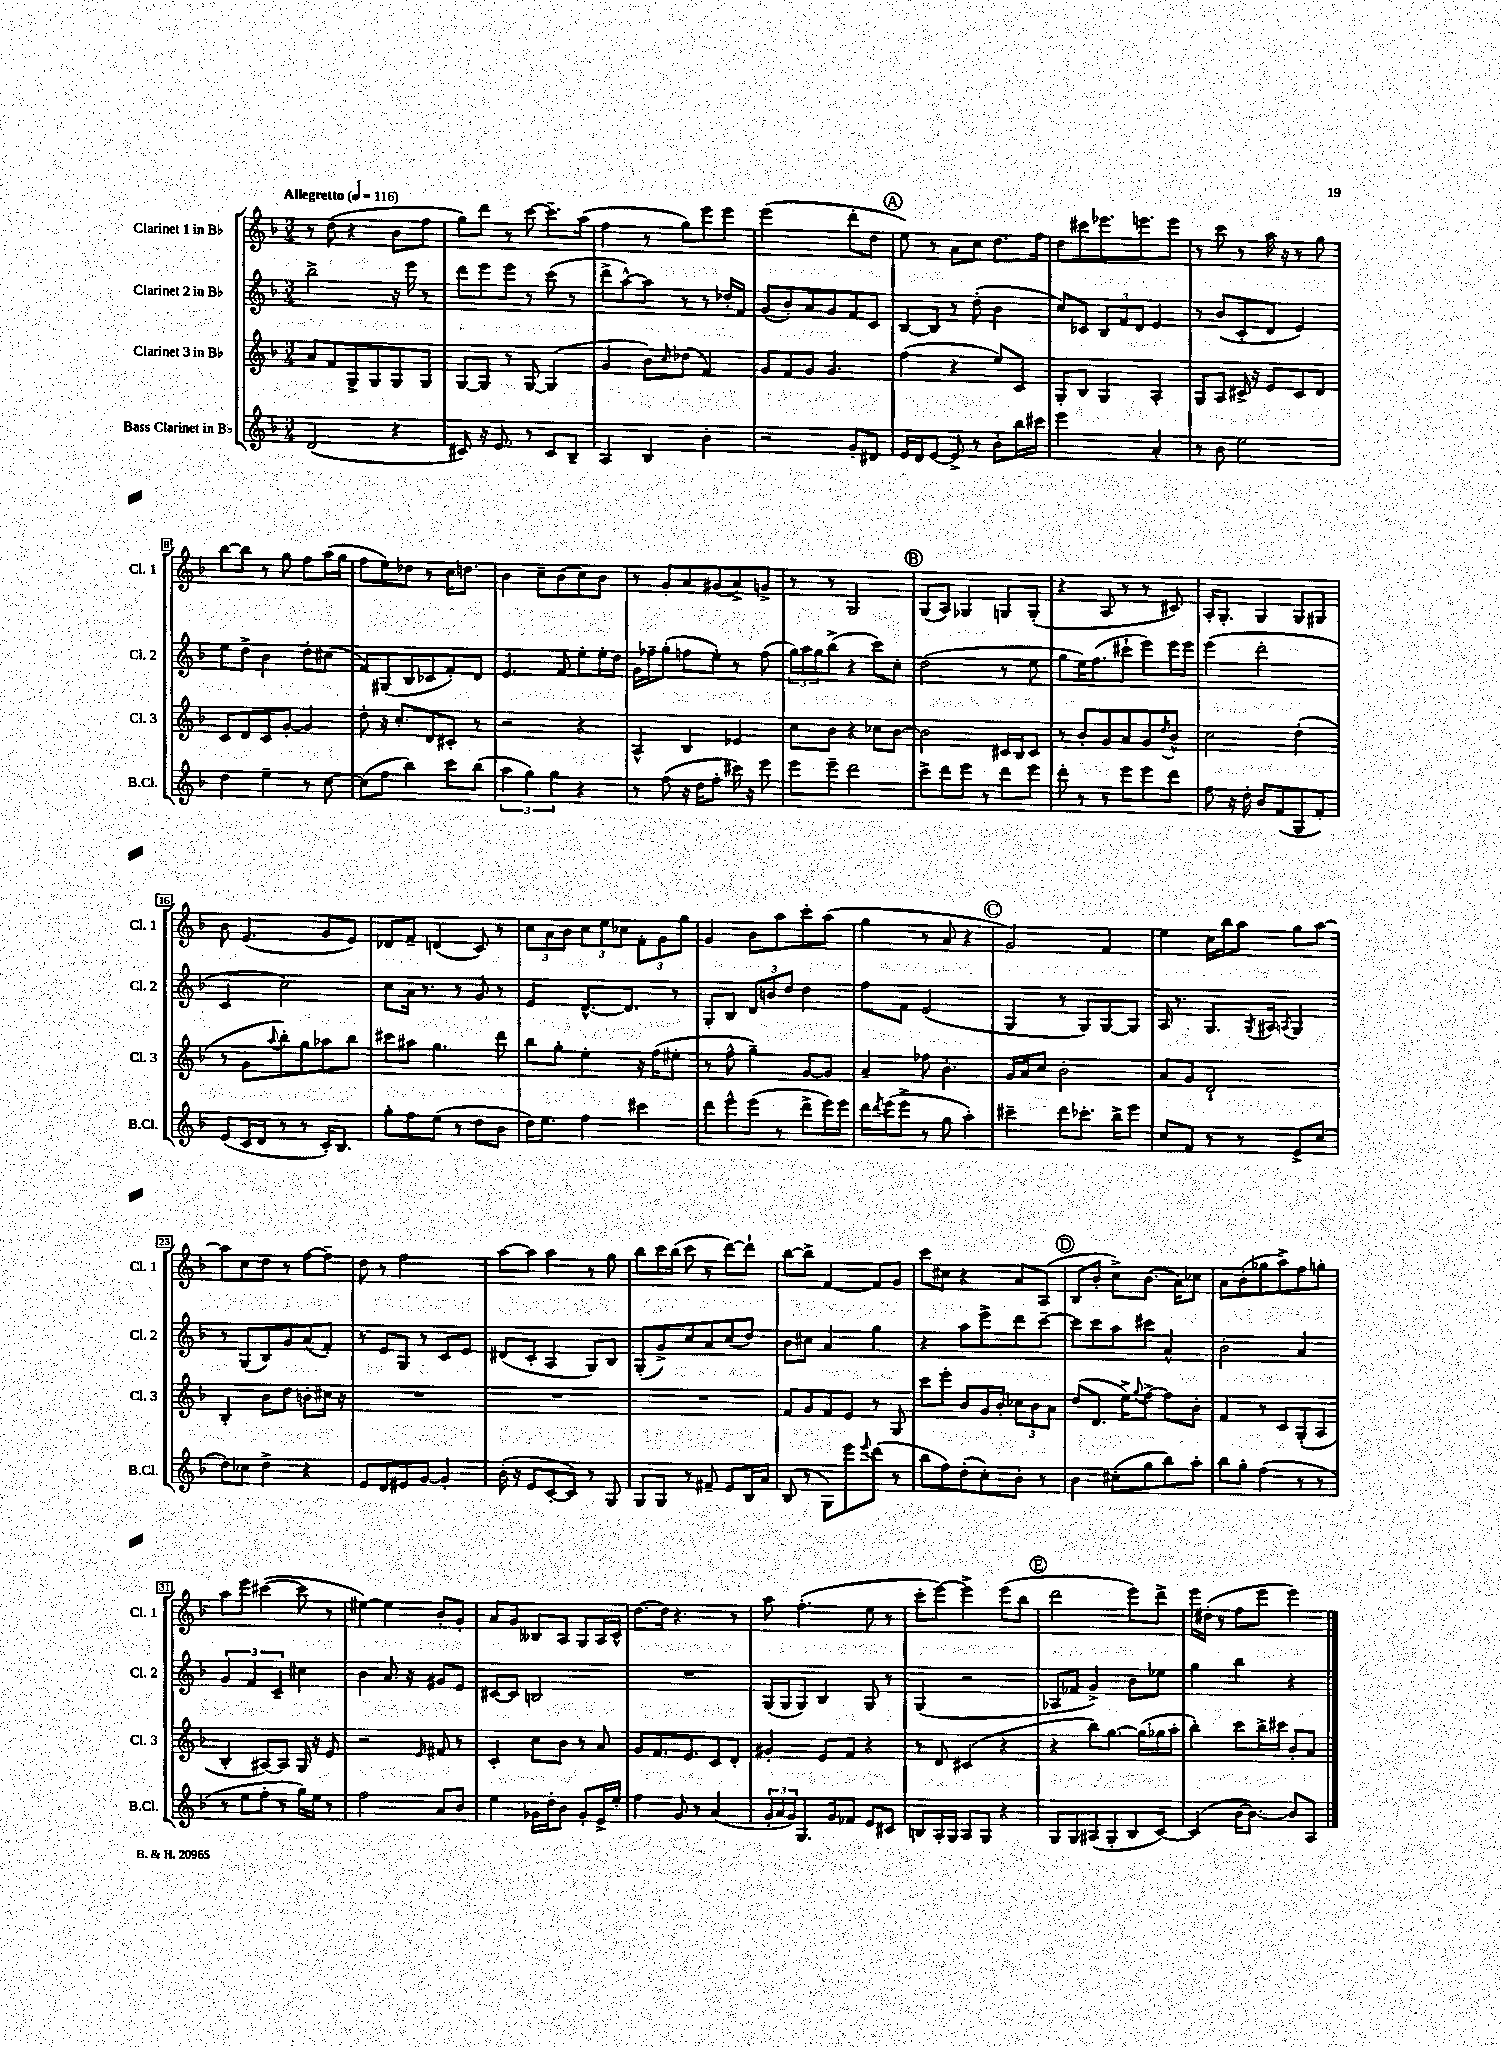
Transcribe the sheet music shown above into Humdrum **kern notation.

**kern	**kern	**kern	**kern
*part4	*part3	*part2	*part1
*staff4	*staff3	*staff2	*staff1
*I"Bass Clarinet in B♭	*I"Clarinet 3 in B♭	*I"Clarinet 2 in B♭	*I"Clarinet 1 in B♭
*I'B.Cl.	*I'Cl. 3	*I'Cl. 2	*I'Cl. 1
*clefG2	*clefG2	*clefG2	*clefG2
*k[b-]	*k[b-]	*k[b-]	*k[b-]
*M3/4	*M3/4	*M3/4	*M3/4
*MM116	*MM116	*MM116	*MM116
=1	=1	=1	=1
!	!	!	!LO:TX:a:B:t=Allegretto
(2d/	8a/L	2bb-^\	8r
.	8f/	.	(8dd\
.	8G^/	.	4r
.	8G/	.	.
4r	8G/	16r	8b-\L
.	.	16eee\	.
.	8G/J	8r	8ff\J
=2	=2	=2	=2
8c#X/)	[8G/L	8ddd\L	8gg\L)
16r	8G/J]	8eee\	8ddd\J
8.e/	.	.	.
.	8r	8eee\J	8r
8r	[8G/	8r	[8ccc\
8c#/L	(4G/]	(8ccc\	8.ccc~\L]
8B-~/J	.	8r	.
.	.	.	(16aa\Jk
=3	=3	=3	=3
4A/	4g/	8ddd^\L	4ff\
.	.	[8aa^^\)	.
4B-/	8b-\L)	8aa\J]	8r
.	16qqcc/	.	.
.	(8dd-X\J	8r	8gg\L)
4b-'\	4f/)	8r	8eee\
.	.	16dd-X'/LL	8eee\J
.	.	16f/JJ	.
=4	=4	=4	=4
2r	8g/L	(8g/L	(2eee\
.	8f/	8b-'/)	.
.	8g/J	8a/	.
.	4.g/	8g/	.
8g'/L	.	8f/	8ddd'\L
8d#X/J	.	8c/J	8dd\J
!!LO:REH:place=s1:t=A
=5	=5	=5	=5
16e/LL	(4ff\	[8B-/L	8ee\)
16d/J	.	.	.
[8e/J	.	8B-/J]	8r
8e^/]	4r	8r	8a\L
8r	.	(8dd'\	8cc\J
8b-'\L	8ee/L)	4b-\	8.dd\L
16bb-\L	8c/J	.	.
16ccc#X\JJ	.	.	16ff\Jk
=6	=6	=6	=6
2eee\	8G'/L	8cc/L)	8dd\L
.	8B-/J	8c-X/J	8ccc#X\
.	4G/	12B-/L	8.eee-X\
.	.	12f/	.
.	.	12d/J	.
.	.	.	8.eeen\
4a'/	4A'/	4e/	.
.	.	.	8eee\J
=7	=7	=7	=7
8r	8G/L	8r	8r
8b-\	8A/J	(8b-/L	8ccc\
2ee\	16c#X^/	8c'/	8r
.	16r	.	.
.	8e/L	8d/J	16aa\
.	.	.	16r
.	8c#/	4e/)	8r
.	8d/J	.	8gg\
!!LO:LB:g=z
=8	=8	=8	=8
4dd\	8c/L	8ee\L	[8bb-\L
.	8d/	8dd^\J	8bb-\J]
4ee~\	8c/	4b-\	8r
.	[8g'/J	.	8gg\
8r	4g/]	8dd'\L	8ff\L
[8cc\	.	(8cc#X\J	(16aa\L
.	.	.	16gg\JJ
=9	=9	=9	=9
(8cc\L]	8dd'\	8f/L)	8ff\L
8ff\J	16r	(8G#X/	8ee\)
.	8.cc'/L	.	.
4bb-\)	.	8B-/	8dd-X\J
.	8d/	8c-X/	8r
8ccc\L	8c#X'/J	8f'/)	16cc\KL
.	.	.	8.ddn\J
(8bb-\J	8r	8d/J	.
=10	=10	=10	=10
6aa\	2r	4.e/	4b-\
6gg\)	.	.	.
.	.	.	8cc~\L
6gg\	.	.	.
.	.	8f/	(8b-\
4r	4r	8ee'\L	8cc\)
.	.	16ee'\L	8b-\J
.	.	16dd\JJ	.
=11	=11	=11	=11
8r	4A^^/	16g\LL	8r
.	.	16ff-X~\J	.
(8ff\	.	(8gg'\J	8g'/L
16r	4B-/	8ffn\L	8a/
16dd\KL	.	.	.
8ff'\J	.	8ee'\J)	(8g#X/
16ccc#X\)	4e-X/	8r	8a^/)
16r	.	.	.
8eee\	.	(8ff\	8gn^/J
=12	=12	=12	=12
8eee\L	8cc\L	24gg\LL)	8r
.	.	24aa\	.
.	.	24gg\J	.
8eee~\J	8b-\J	(8bb-^\J	8r
2ddd\	4r	4r	2G/
.	8cc-X\L	8ccc\L)	.
.	[8b-\J	8cc'\J	.
!!LO:REH:place=s1:t=B
=13	=13	=13	=13
8ccc^\L	2b-\]	(2dd\	(8G/L
8ddd\	.	.	8A/J)
8eee\J	.	.	4G-X/
8r	.	.	.
8ddd\L	16c#X/LL	8r	8Gn/L
.	16B-/J	.	.
8eee\J	8c#/J	8ee\	(8G'/J
=14	=14	=14	=14
8ddd'\	8r	8gg\L	4r
8r	8b-'/L	16ee\K)	.
.	.	(8.ff\	.
8r	8g/	.	8A/
8eee\L	8a/	8ccc#X`\J	8r
8eee\	8g/	8eee\L)	8r
.	8qdd/	.	.
8ddd\J	8b-^^/J	16eee\L	8c#X/)
.	.	16eee\JJ	.
=15	=15	=15	=15
8ff\	2cc\	(4eee\	16A'/KL
.	.	.	8.G'/J
16r	.	.	.
16dd'\	.	.	.
8b-/L	.	2ddd'\	4G/
(8f/	.	.	.
8G/	(4dd'\	.	8G/L
8f'/J)	.	.	8G#X/J
!!LO:LB:g=z
=16	=16	=16	=16
(8e/L	8r	4c/	8b-\
16c/L	8g\L	.	(4.e/
16d/JJ	.	.	.
.	8qqaa/	.	.
8r	8bb-'\)	2cc\)	.
8r	8gg\	.	.
16c'/KL)	8aa-X\	.	8g/L
8.B-/J	.	.	.
.	8bb-\J	.	8e/J)
=17	=17	=17	=17
8gg'\L	8ccc#X\L	8cc\L	8d-X/L
8ff\	8aa#X\J	16a\Jk	8f~/J
.	.	8.r	.
(8ee\J	4.gg\	.	(4dn/
8r	.	8r	.
8dd\L	.	8g/	8c/)
8b-\J	8ddd\	8r	8r
=18	=18	=18	=18
16dd\KL)	8bb-\L	4e/	12cc\L
8.ee\J	.	.	.
.	.	.	12a\
.	8gg'\J	.	.
.	.	.	12b-\J
4ff\	4ee'\	[8.d^^/L	12cc\L
.	.	.	12ee\
.	.	.	12cc-X\J
.	.	8.d/J]	.
4ccc#X\	16r	.	12f'\L
.	(16ff\KL	.	.
.	.	.	12g\
.	8ee#X'\J	8r	.
.	.	.	12gg\J
=19	=19	=19	=19
8ddd\L	8r	8G'/L	4g/
8eee^^\	8ff^^\	8B-/J	.
(8eee\J	4gg~\)	12d/L	8b-\L
.	.	12bn/	.
8r	.	.	8aa\
.	.	12dd/J	.
8ddd^\L	[8g/L	4dd\	8ccc'\
16eee\L)	8g/J]	.	(8aa\J
16eee\JJ	.	.	.
=20	=20	=20	=20
16ddd\LL	4a~/	8ff\L	4gg\
8qddd/	.	.	.
(16eee\J	.	.	.
8eee^\J	.	8f\J	.
8r	8ff-X\	(2e/	8r
8gg\	4.b-'\	.	8a/
4aa'\)	.	.	4r
!!LO:REH:place=s1:t=C
=21	=21	=21	=21
4ccc#X~\	16g/LL	4G/	2g/)
.	16a/J	.	.
.	8cc/J	.	.
8ddd\L	2b-'\	8r	.
8.ccc-X'\J	.	8G/L)	.
.	.	[8G/	4f/
16bb-^\KL	.	.	.
8eee\J	.	8G/J]	.
=22	=22	=22	=22
8cc/L	8a/L	16A/	4ee\
.	.	8.r	.
8f/J	8g/J	.	.
8r	2d`/	8.G/L	16cc\LL
.	.	.	16bb-\J
8r	.	.	8aa\J
.	.	8qG/	.
.	.	16A#X/Jk	.
.	.	8qAn/	.
8e^/L	.	4G/	8gg\L
(8cc/J	.	.	[8aa\J
!!LO:LB:g=z
=23	=23	=23	=23
8dd\L)	4B-'/	8r	8aa\L]
8cc-X\J	.	(8G/L	8cc\
4dd^\	8b-\L	8B-/)	8dd\J
.	8dd\J	8g/	8r
4r	8bn'\L	(8a/	[8ff\L
.	16cc#X\Jk	8f'/J)	8ff~\J]
.	16r	.	.
=24	=24	=24	=24
8e/L	2.r	8r	8dd\
8d/	.	8e/L	8r
8e#X/	.	8G/J	2ff\
[8g/J	.	8r	.
4g'/]	.	8c/L	.
.	.	8e/J	.
=25	=25	=25	=25
(16b-'\	2.r	(8d#X/L	[8aa\L
16r	.	.	.
8e/L	.	8c'/J	8aa\J]
[8c'/	.	4A/	4aa\
8c/J])	.	.	.
8r	.	8G/L)	8r
8G/	.	8B-/J	8gg\
=26	=26	=26	=26
8G/L	2.r	(8G'/L	8bb-\L
8G/J	.	8g^/)	16ccc\L
.	.	.	(16bb-\JJ
8r	.	8cc/	8ccc\
8f#X~/	.	8a/	8r
8e/L	.	(8cc/	[8ddd\L)
16B-/L	.	8dd/J)	8ddd`\J]
16a/JJ	.	.	.
=27	=27	=27	=27
(8B-/	8f/L	8b-\L	[8bb-\L
8r	8g/	8cc#X\J	8bb-^\J]
8G\L)	8f/	4a/	[4f/
8eee\	8e/J	.	.
8qqeee/	.	.	.
(8ddd\J	8r	4gg\	8f/L]
8r	8G/	.	8g/J
=28	=28	=28	=28
8bb-\L	8ccc\L	4r	8ccc\L
8ff\)	8eee'\J	.	8cc#X\J
(8dd'\	8b-/L	8aa\L	4r
8cc'\)	16g/L	8eee^\	.
.	16b-'/JJ	.	.
8b-'\J	12cc-X\L	8ddd\	8a/L
.	12b-\	.	.
8r	.	[8ccc~\J	(8A/J
.	12a\J	.	.
!!LO:REH:place=s1:t=D
=29	=29	=29	=29
4b-\	(8dd/L	8ccc\L]	8B-/L
.	8.d/J	8ccc\	8b-'/J
(8cc#X'\L	.	8aa\	8cc^\L)
.	16ee^\KL)	.	.
.	8qqgg/	.	.
8gg\	[8ff^\J	8ccc#X\J	(8.b-\J
8bb-\)	8ff\L]	4a^^/	.
.	.	.	16a\KL)
8aa'\J	8b-'\J	.	8cc-X\J
=30	=30	=30	=30
8bb-\L	4f/	2b-'\	8a\L
8gg'\J	.	.	(8b-'\
(4ff\	8r	.	8gg-X\
.	8c/L	.	8aa^\)
8r	(8G'/	4a/	8ff\
8r	8A/J	.	8ggn'\J
!!LO:LB:g=z
=31	=31	=31	=31
8r	4B-'/	6g/	8aa\L
8ee\L	.	.	8eee\J
.	.	6f/	.
8ff'\J	[8A#X/L)	.	([4ccc#X\
.	.	6c~/	.
8r	8A#/J]	.	.
16gg\LL)	16G/	4cc#X\	8ccc#\]
16ee\JJ	16r	.	.
8r	8e/	.	8r
=32	=32	=32	=32
2ff\	2r	4b-\	[4ee#X\)
.	.	8.a/	4ee#\]
.	.	16r	.
.	16qqe/	.	.
8a/L	8f#X/	8g#X/L	8b-'/L
8b-/J	8r	8e/J	8g'/J
=33	=33	=33	=33
4ee\	4c'/	[8c#X/L	8a/L
.	.	8c#/J]	8g/J
16g-X\LL	8cc\L	2Bn/	8B--X/L
16dd'\J	.	.	.
8b-\J	8b-\J	.	8A/J
8g-'/L	8r	.	8G/L
16e^/L	8a/	.	16A/L
16ee'/JJ	.	.	16c^^/JJ
=34	=34	=34	=34
4ff\	8g/L	2.r	[8.dd\L
.	8.f/	.	.
.	.	.	16dd\Jk]
8g/	.	.	4.r
.	8.e/	.	.
8r	.	.	.
(4a/	8c/	.	.
.	8d'/J	.	8r
=35	=35	=35	=35
24g'/LL	4g#X'/	(16G/LL	8aa\
24a/	.	.	.
.	.	16G/J	.
24g/J)	.	.	.
8.G/	.	8G/J)	(4.ff'\
.	8e/L	4B-/	.
16g/k	.	.	.
8f-X/J	8f/J	.	.
8e/L	4r	8G/	8ee\
8c#X/J	.	8r	8r
=36	=36	=36	=36
8Bn/L	8r	(4G/	8ccc'\L
16A'/L	8d/	.	[8eee\J)
16G/JJ	.	.	.
8A/L	(4c#X/	2r	4eee^\]
8G/J	.	.	.
4r	4r	.	(8eee\L
.	.	.	8bb-\J
!!LO:REH:place=s1:t=E
=37	=37	=37	=37
8G/L	4r	8A-X/L	2ddd\
8G/	.	8f-X/J	.
(8A#X/	8bb-\L)	4g^/)	.
8G'/	[8.gg\J	.	.
8B-/	.	8b-\L	8eee\L)
.	(16gg\LL]	.	.
[8c/J)	16gg-X\	8ee-X\J	8ddd^\J
.	16aa'\JJ	.	.
=38	=38	=38	=38
(4c/]	4bb-'\)	4gg\	16eee\LL
.	.	.	(16dd#X'\JJ
.	.	.	8r
[16b-\KL	8ccc\L	4bb-\	8ff\L
8.b-\J_)	.	.	.
.	16bb-^\L	.	8eee\J
.	16ccc#X\JJ	.	.
8b-/L]	8b-'/L	4r	4eee\)
8A/J	8a/J	.	.
==	==	==	==
*-	*-	*-	*-
